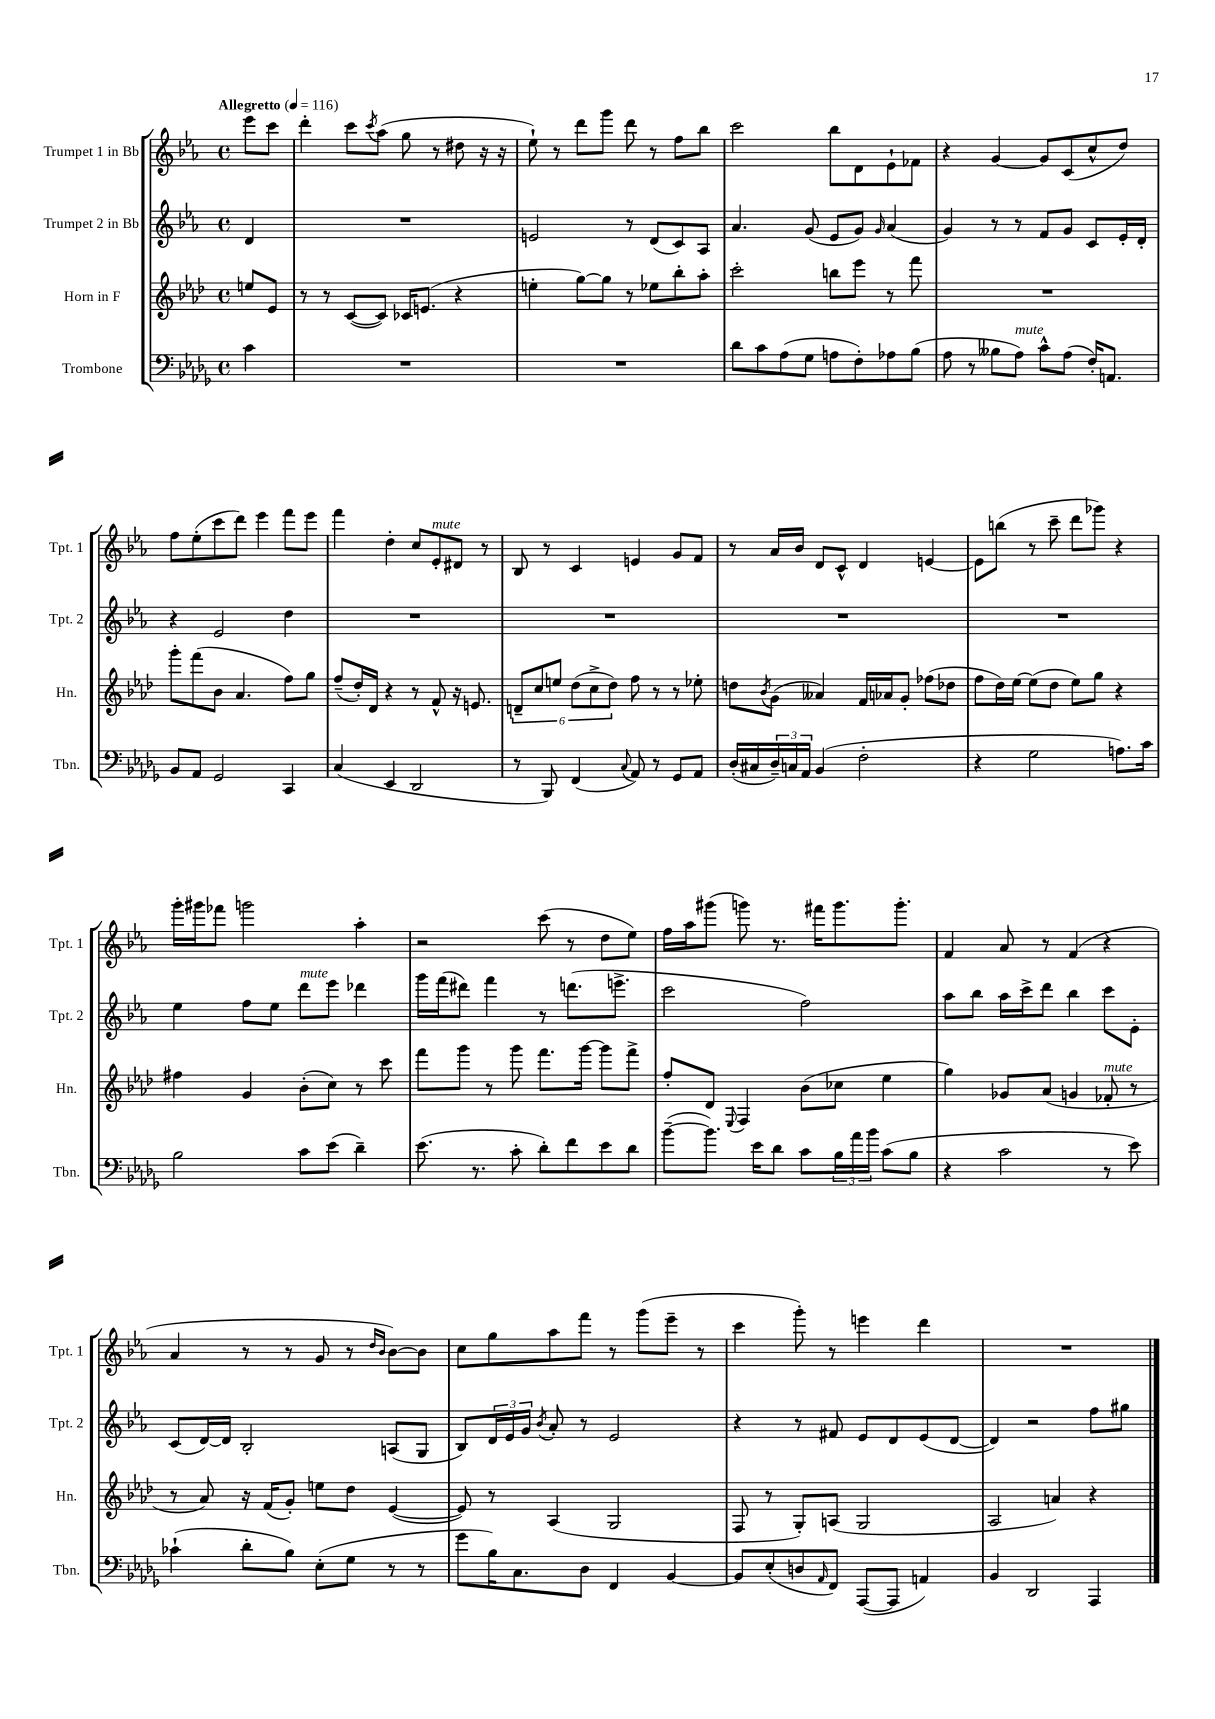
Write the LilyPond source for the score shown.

<<
\new StaffGroup <<
\new Staff = "s0" \with { instrumentName = "Trumpet 1 in Bb" shortInstrumentName = "Tpt. 1" } {
    \clef treble \key ees \major \defaultTimeSignature \time 4/4 \partial 4 \tempo "Allegretto" 4 = 116
    ees'''8 c'''8 |
    d'''4-. c'''8 \acciaccatura { c'''8 } aes''8( g''8 r8 dis''8 r16 r16 |
    ees''8-!) r8 d'''8 g'''8 d'''8 r8 f''8 bes''8 |
    c'''2 bes''8 d'8 ees'8-! fes'8 |
    r4 g'4~ g'8 c'8( c''8-^ d''8) |
    f''8 ees''8-.( c'''8 d'''8) ees'''4 f'''8 ees'''8 |
    f'''4 d''4-. c''8 ees'8-.^\markup { \italic "mute" } dis'8 r8 |
    bes8 r8 c'4 e'4 g'8 f'8 |
    r8 aes'16 bes'16 d'8 c'8-^ d'4 e'4~ |
    e'8 b''8( r8 c'''8-- d'''8 ges'''8) r4 |
    g'''16-. gis'''16 fes'''8 g'''2 aes''4-. |
    r2 c'''8( r8 d''8 ees''8) |
    f''16 aes''16 gis'''8( g'''8) r8. fis'''16 g'''8. g'''8.-. |
    f'4 aes'8 r8 f'4( r4 |
    aes'4 r8 r8 g'8 r8 \grace { d''16 bes'16 } bes'8~) bes'8 |
    c''8 g''8 aes''8 f'''8 r8 g'''8( ees'''8-- r8 |
    c'''4 g'''8-.) r8 e'''4 d'''4 |
    R1 \bar "|." |
}
\new Staff = "s1" \with { instrumentName = "Trumpet 2 in Bb" shortInstrumentName = "Tpt. 2" } {
    \clef treble \key ees \major \defaultTimeSignature \time 4/4 \partial 4
    d'4 |
    R1 |
    e'2 r8 d'8( c'8) aes8 |
    aes'4. g'8( ees'8 g'8) \grace { g'16 } aes'4( |
    g'4) r8 r8 f'8 g'8 c'8 ees'16-. d'16-. |
    r4 ees'2 d''4 |
    R1 |
    R1 |
    R1 |
    R1 |
    ees''4 f''8 ees''8 d'''8^\markup { \italic "mute" } ees'''8 des'''4 |
    g'''16 f'''16( dis'''8) f'''4 r8 d'''8.( e'''8.-> |
    c'''2 f''2) |
    aes''8 bes''8 aes''16 c'''16-> d'''8 bes''4 c'''8 ees'8-. |
    c'8( d'16~) d'16 bes2-. a8( g8 |
    bes8) \tuplet 3/2 { d'16 ees'16 g'16 } \acciaccatura { bes'8 } aes'8-. r8 ees'2 |
    r4 r8 fis'8 ees'8 d'8 ees'8( d'8~ |
    d'4) r2 f''8 gis''8 \bar "|." |
}
\new Staff = "s2" \with { instrumentName = "Horn in F" shortInstrumentName = "Hn." } {
    \clef treble \key aes \major \defaultTimeSignature \time 4/4 \partial 4
    e''8 ees'8 |
    r8 r8 c'8~( c'8) ces'16 e'8.( r4 |
    e''4-. g''8~) g''8 r8 ees''8 bes''8-. aes''8-. |
    c'''2-. b''8 ees'''8 r8 f'''8 |
    R1 |
    g'''8-. f'''8( bes'8 aes'4. f''8) g''8 |
    f''8--( des''16-.) des'16 r4 r8 f'8-^ r16 e'8. |
    \tuplet 6/4 { d'8-- c''8 e''8 des''8( c''8-> des''8) } f''8 r8 r8 ees''8-. |
    d''8 \acciaccatura { bes'8 } g'8( aeses'4) f'16 aes'16 g'8-. fes''8( des''8 |
    f''8 des''16) ees''16~ ees''8( des''8 ees''8) g''8 r4 |
    fis''4 g'4 bes'8-.( c''8) r8 c'''8 |
    f'''8 g'''8 r8 g'''8 f'''8. g'''16~ g'''8 f'''8-> |
    f''8-. des'8 \appoggiatura { ees8 } f4 bes'8( ces''8 ees''4 |
    g''4) ges'8 aes'8( g'4 fes'8-.^\markup { \italic "mute" } r8 |
    r8 aes'8) r16 f'16( g'8-.) e''8 des''8 ees'4~( |
    ees'8) r8 aes4( g2 |
    f8 r8 g8-.) a8( g2 |
    aes2 a'4) r4 \bar "|." |
}
\new Staff = "s3" \with { instrumentName = "Trombone" shortInstrumentName = "Tbn." } {
    \clef bass \key des \major \defaultTimeSignature \time 4/4 \partial 4
    c'4 |
    R1 |
    R1 |
    des'8 c'8 aes8( ges8 a8 f8-.) aes8 bes8( |
    aes8 r8 beses8 aes8^\markup { \italic "mute" }) c'8-^ aes8( f16-.) a,8. |
    bes,8 aes,8 ges,2 c,4 |
    c4( ees,4 des,2 |
    r8 bes,,8) f,4( \appoggiatura { c8 } aes,8) r8 ges,8 aes,8 |
    des16-.( cis16 \tuplet 3/2 { des16--) c16 aes,16 } bes,4( f2-. |
    r4 ges2 a8.) c'16 |
    bes2 c'8 ees'8( des'4--) |
    ees'8.( r8. c'8-. des'8-.) f'8 ees'8 des'8 |
    bes'8~--( bes'8.) ees'16 des'8 c'8 \tuplet 3/2 { bes16 aes'16 bes'16 } c'8( bes8 |
    r4 c'2 r8 ees'8) |
    ces'4-!( des'8-. bes8) ees8-.( ges8 r8 r8 |
    ges'8 bes16) c8. des8 f,4 bes,4~ |
    bes,8 ees8-.( d8 \grace { aes,16 } f,8) aes,,8~( aes,,8 a,4) |
    bes,4 des,2 aes,,4 \bar "|." |
}
>>
>>
\layout { \context { \Score \remove "Bar_number_engraver" } }
